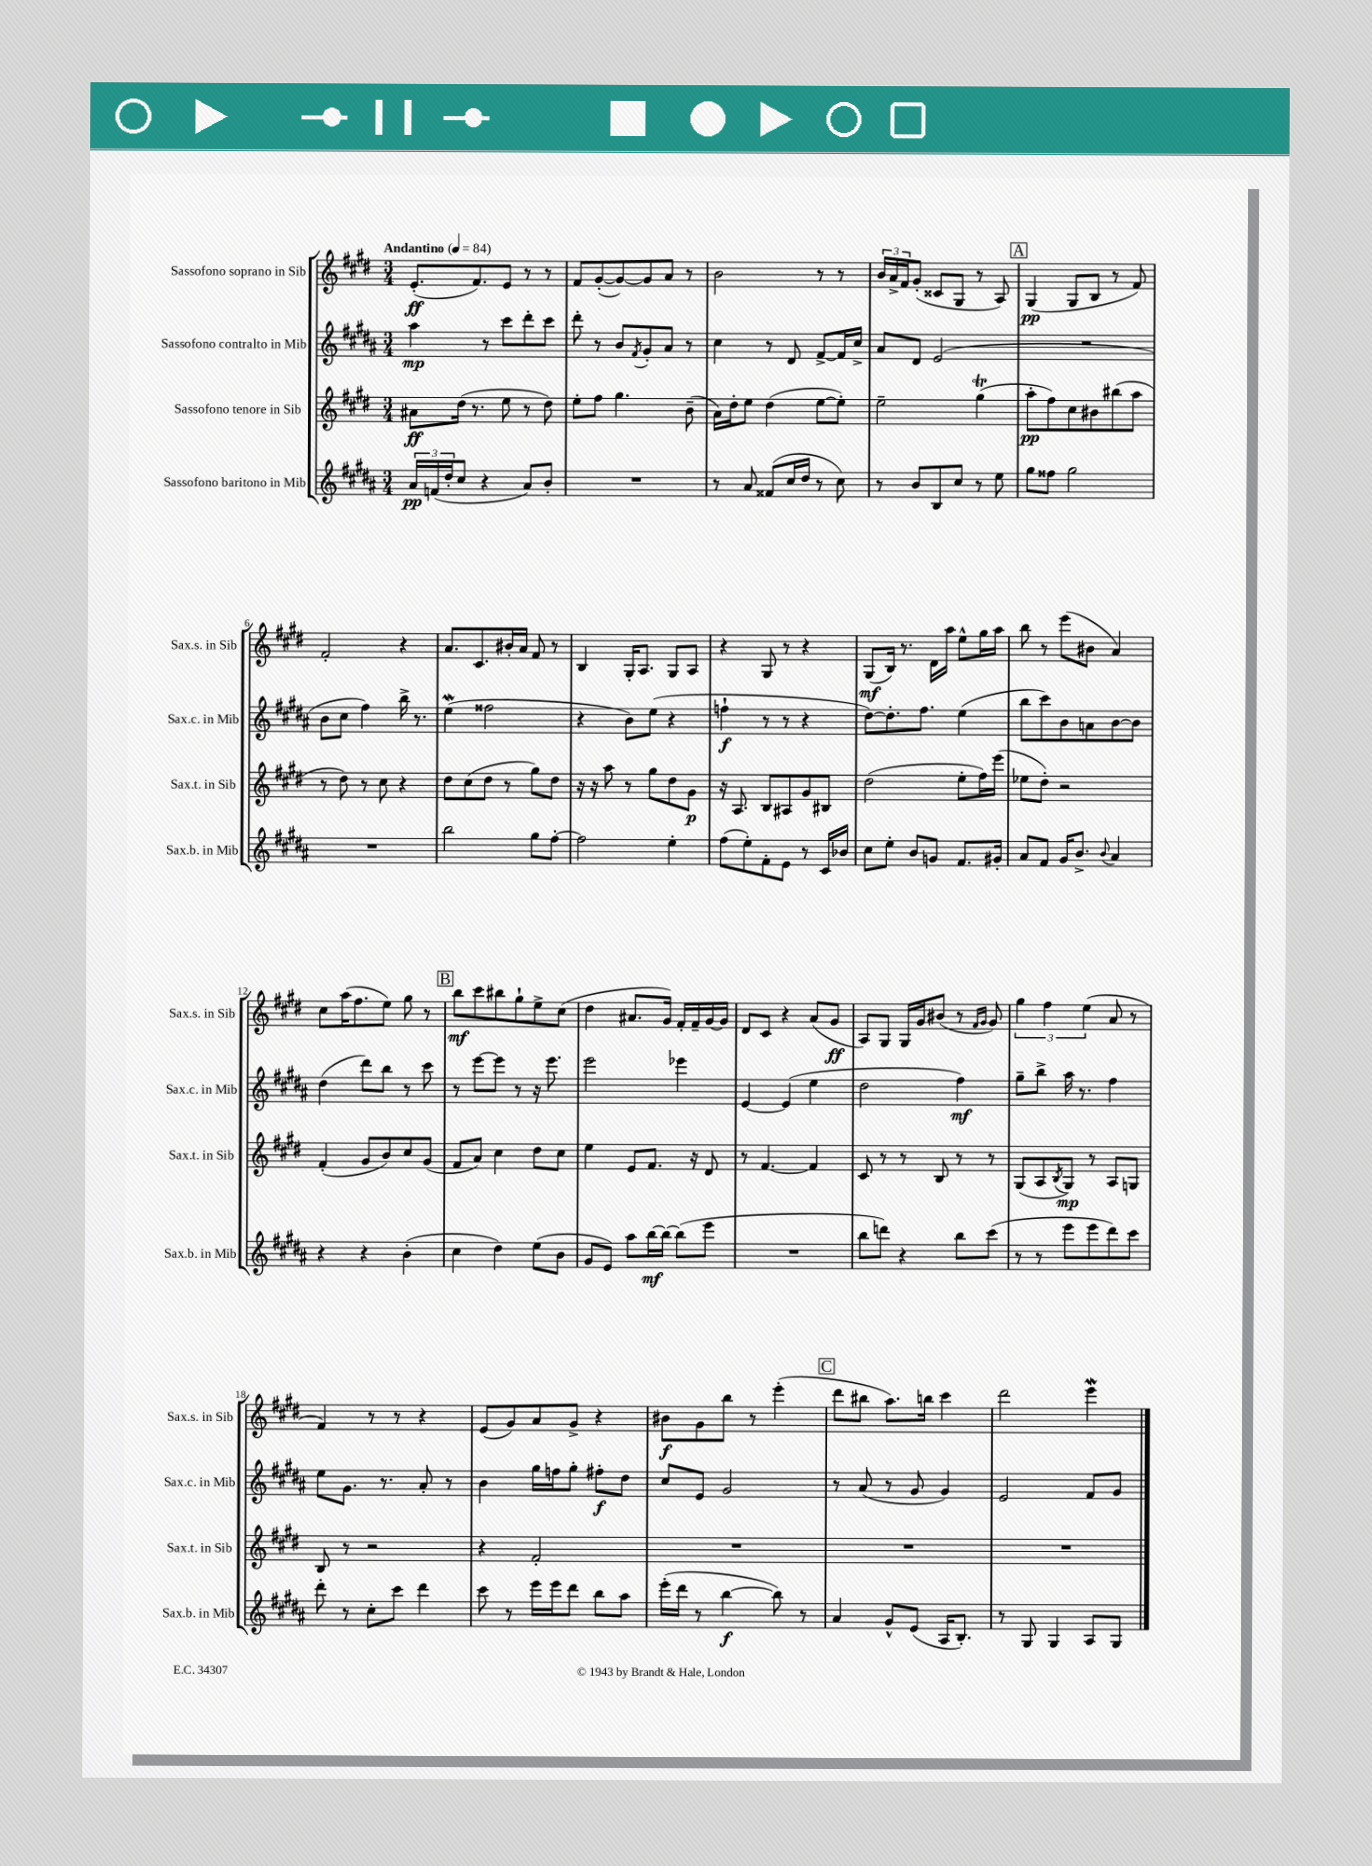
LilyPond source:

<<
\new StaffGroup <<
\new Staff = "s0" \with { instrumentName = "Sassofono soprano in Sib" shortInstrumentName = "Sax.s. in Sib" } {
    \clef treble \key e \major \numericTimeSignature \time 3/4 \tempo "Andantino" 4 = 84
    e'8.-.\ff( fis'8.) e'8 r8 r8 |
    fis'8 gis'8~-.( gis'8~) gis'8 a'8 r8 |
    b'2 r8 r8 |
    \tuplet 3/2 { b'16 a'16-> fis'16 } gis'8-.( cisis'8 gis8 r8 a8) |
    \mark \markup { \box "A" } gis4\pp( gis8 b8 r8 fis'8) |
    fis'2-. r4 |
    a'8. cis'8. bis'16-. a'16 fis'8 r8 |
    b4 gis16-. a8. gis8 a8 |
    r4 gis8 r8 r4 |
    gis8\mf( b16) r8. dis'16 a''16 e''8-^ gis''16 a''16 |
    b''8 r8 e'''8( bis'8 a'4) |
    cis''8 a''16( fis''8. e''8) gis''8 r8 |
    \mark \markup { \box "B" } b''8\mf cis'''8 bis''8 gis''8-! e''8-> cis''8( |
    dis''4 ais'8. gis'16) fis'16-. fis'16-- gis'16~ gis'16 |
    dis'8 cis'8 r4 a'8( gis'8\ff |
    a8) gis8 gis16 gis'16 bis'8( r8 \grace { fis'16 gis'16 } gis'8) |
    \tuplet 3/2 { gis''4 fis''4 e''4( } a'8 r8 |
    fis'4) r8 r8 r4 |
    e'8( gis'8) a'8 gis'8-> r4 |
    bis'8\f gis'8 b''8 r8 e'''4-.( |
    \mark \markup { \box "C" } dis'''8 bis''8 a''8.) b''16 cis'''4 |
    dis'''2 e'''4\mordent \bar "|." |
}
\new Staff = "s1" \with { instrumentName = "Sassofono contralto in Mib" shortInstrumentName = "Sax.c. in Mib" } {
    \clef treble \key b \major \numericTimeSignature \time 3/4
    ais''4\mp r8 cis'''8 dis'''8-. cis'''8 |
    dis'''8-. r8 b'8 \acciaccatura { fis'8 } gis'8-. ais'8 r8 |
    cis''4 r8 dis'8 fis'8~-> fis'16 cis''16-> |
    ais'8 dis'8 e'2( |
    \mark \markup { \box "A" } R2. |
    b'8 cis''8 fis''4) b''16-> r8. |
    e''4\mordent( fisis''2 |
    r4 b'8) e''8( r4 |
    f''4-!\f r8 r8 r4 |
    dis''8~) dis''8.-. fis''8. e''4( |
    b''8 cis'''8) b'8 a'8 b'8~ b'8 |
    dis''4( dis'''8) b''8 r8 cis'''8 |
    \mark \markup { \box "B" } r8 e'''8~ e'''8 r8 r16 e'''8. |
    e'''2 ees'''4 |
    e'4~ e'4( e''4 |
    dis''2 fis''4\mf) |
    gis''8-- b''8-> ais''16 r8. fis''4 |
    e''8 gis'8. r8. ais'8-. r8 |
    b'4 gis''16 f''16 gis''8-. fis''8-.\f dis''8 |
    cis''8 e'8 gis'2 |
    \mark \markup { \box "C" } r8 ais'8( r8 gis'8 gis'4) |
    e'2 fis'8 gis'8 \bar "|." |
}
\new Staff = "s2" \with { instrumentName = "Sassofono tenore in Sib" shortInstrumentName = "Sax.t. in Sib" } {
    \clef treble \key e \major \numericTimeSignature \time 3/4
    ais'8\ff dis''16( r8. e''8 r8 dis''8) |
    e''8-. fis''8 gis''4. b'8--( |
    a'16) dis''16-. e''8 dis''4( e''8~ e''8-.) |
    e''2-- gis''4\trill( |
    \mark \markup { \box "A" } a''8-.\pp fis''8) cis''8 bis'8 bis''8( a''8 |
    r8 dis''8) r8 cis''8 r4 |
    dis''8 cis''8( dis''8 r8 gis''8) dis''8 |
    r16 r16 a''8 r8 gis''8 dis''8 gis'8\p |
    r16 a8. b8 ais8 gis'8 bis8 |
    dis''2( e''8-. fis''16) e'''16( |
    ees''8 dis''8-.) r2 |
    fis'4-.( gis'8 b'8) cis''8 gis'8( |
    \mark \markup { \box "B" } fis'8 a'8) cis''4 dis''8 cis''8 |
    e''4 e'8 fis'8. r16 dis'8 |
    r8 fis'4.~ fis'4 |
    cis'8 r8 r8 b8 r8 r8 |
    gis8( a8 \acciaccatura { b8 } gis8\mp) r8 a8 g8 |
    b8 r8 r2 |
    r4 fis'2-. |
    R2. |
    \mark \markup { \box "C" } R2. |
    R2. \bar "|." |
}
\new Staff = "s3" \with { instrumentName = "Sassofono baritono in Mib" shortInstrumentName = "Sax.b. in Mib" } {
    \clef treble \key b \major \numericTimeSignature \time 3/4
    \tuplet 3/2 { ais'16\pp f'16( dis''16-. } cis''8 r4 ais'8) b'8-. |
    R2. |
    r8 ais'8 fisis'8( cis''16 dis''16 r8 cis''8) |
    r8 b'8 b8 cis''8 r8 e''8 |
    \mark \markup { \box "A" } gis''8 fisis''8 gis''2 |
    R2. |
    b''2 gis''8 fis''8~-. |
    fis''2 e''4-. |
    fis''8( e''8-.) fis'8-. e'8 r8 cis'16 bes'16 |
    cis''8 e''8-. b'8 g'8 fis'8. gis'16-. |
    ais'8 fis'8 gis'16 b'8.-> \appoggiatura { b'8 } ais'4 |
    r4 r4 b'4-.( |
    \mark \markup { \box "B" } cis''4 dis''4) e''8( b'8 |
    gis'8 e'8) ais''8 b''16~\mf b''16~ b''8( e'''8 |
    R2. |
    b''8 d'''8) r4 b''8 cis'''8( |
    r8 r8 e'''8 e'''8 dis'''8) cis'''8 |
    dis'''8-. r8 cis''8-. cis'''8 dis'''4 |
    cis'''8 r8 e'''16 e'''16 dis'''8 b''8 ais''8 |
    e'''16-.( dis'''16 r8 b''4~\f b''8) r8 |
    \mark \markup { \box "C" } ais'4 gis'8-^ e'8( ais16 b8.-.) |
    r8 gis8 gis4 ais8 gis8 \bar "|." |
}
>>
>>
